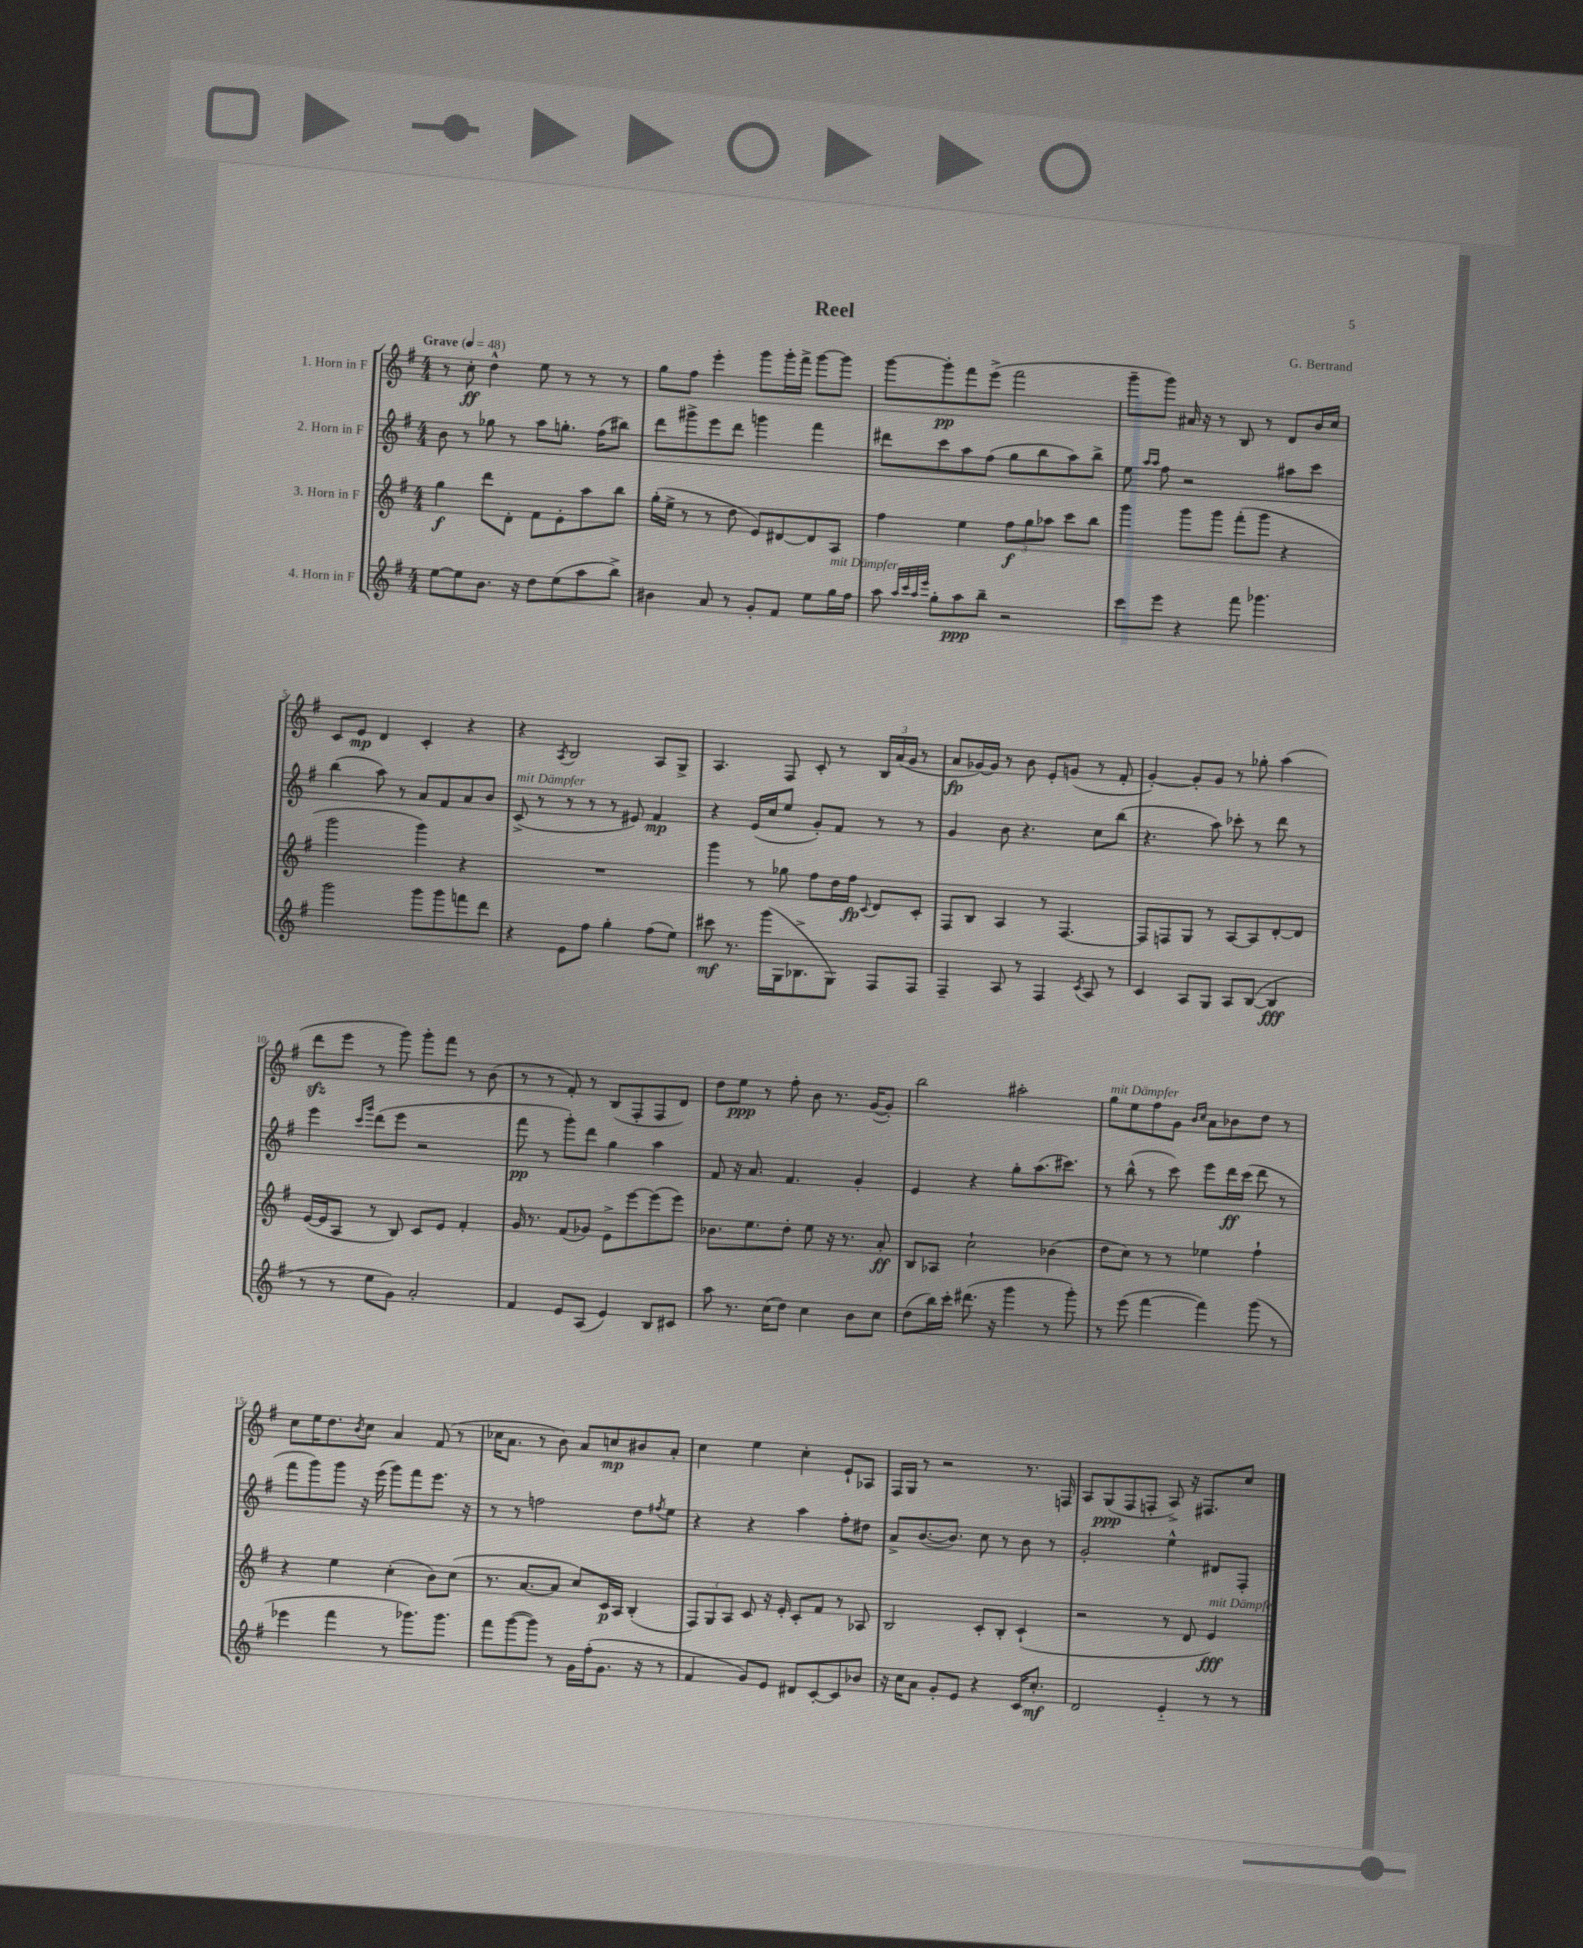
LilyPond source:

\header { title = "Reel" composer = "G. Bertrand" }
<<
\new StaffGroup <<
\new Staff = "s0" \with { instrumentName = "1. Horn in F" } {
    \clef treble \key g \major \numericTimeSignature \time 4/4 \tempo "Grave" 4 = 48
    r8 c''8-.\ff d''4-^ e''8 r8 r8 r8 |
    g''8 fis''8 e'''4-. g'''8 g'''16-. fis'''16-> g'''8~ g'''8 |
    g'''8~ g'''8-.\pp fis'''8 e'''8->( fis'''2 |
    g'''8-- g'''8) ais'16 r16 r8 b8 r8 d'8 b'16 c''16 |
    c'8 e'8\mp d'4 c'4-. r4 |
    r4 \acciaccatura { a8 } b2 a8 g8-> |
    a4. fis8 c'8-. r8 \tuplet 3/2 { b16 a'16( g'16 } r8 |
    a'8\fp ges'16~) ges'16 r8 b'8 e'8-. g'8( r8 fis'8-. |
    g'4~-.) g'8-. g'8 r8 ges''8-. a''4( |
    d'''8\sfz e'''8 r8 g'''8) g'''8-. fis'''8 r8 b'8( |
    r8 r8 fis'8-.) r8 b8( fis8-. fis8 d'8) |
    d''8 e''8\ppp r8 fis''8-. b'8 r8. g'16~( g'8-.) |
    b''2 ais''2-. |
    g''8^\markup { \italic "mit Dämpfer" } e''8 fis''8 g'8 \grace { b'16 c''16 } a'8 bes'8 d''8 r8 |
    c''8 e''16 d''8. \acciaccatura { b'8 } c''8 a'4 fis'8( r8 |
    ces''16 a'8. r8 b'8) a'8 c''8\mp bis'8 a'8-. |
    c''4 e''4 c''4-. e'8-! aes8 |
    fis16 g16 r8 r2 r8. f16 |
    a8 g8\ppp( fis8 f8-. a8->) r16 fis8. c''8 \bar "|." |
}
\new Staff = "s1" \with { instrumentName = "2. Horn in F" } {
    \clef treble \key g \major \numericTimeSignature \time 4/4
    b'8 r8 ges''8 r8 a''8 g''8.-. fis''16( bis''8) |
    d'''8 gis'''8-> e'''8 d'''8 g'''4 fis'''4 |
    dis'''8 c'''8 a''8 fis''8( g''8 b''8 a''8) b''8-> |
    e''8 \grace { a''16 a''16 } fis''8 r2 ais''8 c'''8 |
    b''4( a''8) r8 a'8 fis'8 a'8 b'8 |
    c'8->^\markup { \italic "mit Dämpfer" }( r8 r8 r8 r8 eis'8) fis'4\mp |
    r4 e'16( c''16 e''8 g'8-.) fis'8 r8 r8 |
    g'4 b'8 r4. c''8 b''8( |
    r4. a''8) ces'''8-. r8 d'''8 r8 |
    e'''4 \grace { c'''16 g'''16 } d'''8( e'''8 r2 |
    fis'''8\pp r8 g'''8-.) d'''8 g''4 a''4 |
    fis'8 r16 a'8. fis'4. g'4-. |
    e'4 r4 g''8-. a''8.( cis'''8.) |
    r8 b''8-^( r8 c'''8) e'''8 d'''16\ff c'''16( d'''8 r8 |
    fis'''8 g'''8) g'''8 r16 e'''16( g'''8) fis'''8 e'''8. r16 |
    r8 r8 f''2 d''8 \acciaccatura { fis''8 } e''8 |
    r4 r4 a''4 fis''8-. dis''8 |
    a'8-> b'8.~( b'8.) c''8 r8 b'8 r8 |
    g'2-. e''4-^ dis'8 fis8-. \bar "|." |
}
\new Staff = "s2" \with { instrumentName = "3. Horn in F" } {
    \clef treble \key g \major \numericTimeSignature \time 4/4
    g''4\f d'''8 d'8-. fis'8 e'8-. a''8 b''8 |
    g''16-.( e''16-> r8 r8 d''8 e'8) dis'8~ dis'8 a8 |
    fis''4 e''4 \tuplet 3/2 { fis''8\f g''8 aes''8 } c'''8 b''8 |
    g'''4 g'''8 g'''8 fis'''8-.( g'''8 r4 |
    g'''2 g'''4) r4 |
    R1 |
    g'''4 r8 ges''8 fis''8 d''16 fis''16\fp \appoggiatura { c'8 } d'8 c'8-. |
    fis8 b8 a4 r8 fis4.~ |
    fis8 f8 g8 r8 a8~ a8 d'8~-. d'8 |
    e'16~( e'16 a8 r8 b8) c'8 e'8 fis'4-. |
    g'16 r8. fis'8( ges'8) e'8-> e'''8~ e'''8( e'''8) |
    bes'8. e''8. d''8-. e''8 r16 r8. a'8-.\ff |
    b8 aes8 c''2-! bes'4( |
    d''8 c''8) r8 r8 ees''4 fis''4-! |
    r4 e''4 c''4-.( b'8) c''8( |
    r8. a'8.~ a'8 c''8) c'16\p a16 b4-.( |
    \tuplet 3/2 { fis8) g8 a8 } c'8 r16 e'16-. c'8-. fis'8 r8 aes8 |
    b2 c'8-. b8-. c'4-!( |
    r2 r8 d'8 e'4\fff^\markup { \italic "mit Dämpfer" }) \bar "|." |
}
\new Staff = "s3" \with { instrumentName = "4. Horn in F" } {
    \clef treble \key g \major \numericTimeSignature \time 4/4
    e''8~ e''8 b'8. r16 d''8 e''8( a''8 b''8->) |
    bis'4 a'8 r8 g'8-. fis'8 e''8 g''16^\markup { \italic "mit Dämpfer" } fis''16 |
    a''8 \grace { a''32 c'''32 a''32 e'''32 } g''8-. a''8\ppp b''8-- r2 |
    c'''8 e'''8 r4 fis'''8 ges'''4. |
    g'''2 g'''8 g'''8 f'''8 d'''8 |
    r4 e'8 fis''8 g''4-. fis''8( e''8) |
    cis'''8\mf r8. g'''16( g16 bes8.-> g8) fis8 fis8 |
    fis4-- a8 r8 fis4 \acciaccatura { c'8 } a8 r8 |
    c'4 a8 g8 a8 b8~( b4\fff |
    r8 r8 e''8 g'8) a'2-. |
    fis'4 e'8 a8( e'4) b8 cis'8 |
    a''8 r8. c''16( d''8) c''4 b'8 c''8 |
    d''8( b''16) c'''16-. dis'''8.( r16 g'''4 r8 g'''8-.) |
    r8 e'''8( fis'''4~ fis'''4) g'''8( r8 |
    ees'''4 fis'''4 r8 ges'''8.) ges'''8. |
    fis'''8 g'''8~( g'''8) r8 g'16 fis''16-.( g'8. r16 r8 |
    fis'4 g'8) e'8 dis'8 c'8~-. c'8 bes'8 |
    r16 c''16 a'8 g'8-. e'8 r4 c'16 c''8.-.\mf |
    d'2 e'4-_ r8 r8 \bar "|." |
}
>>
>>
